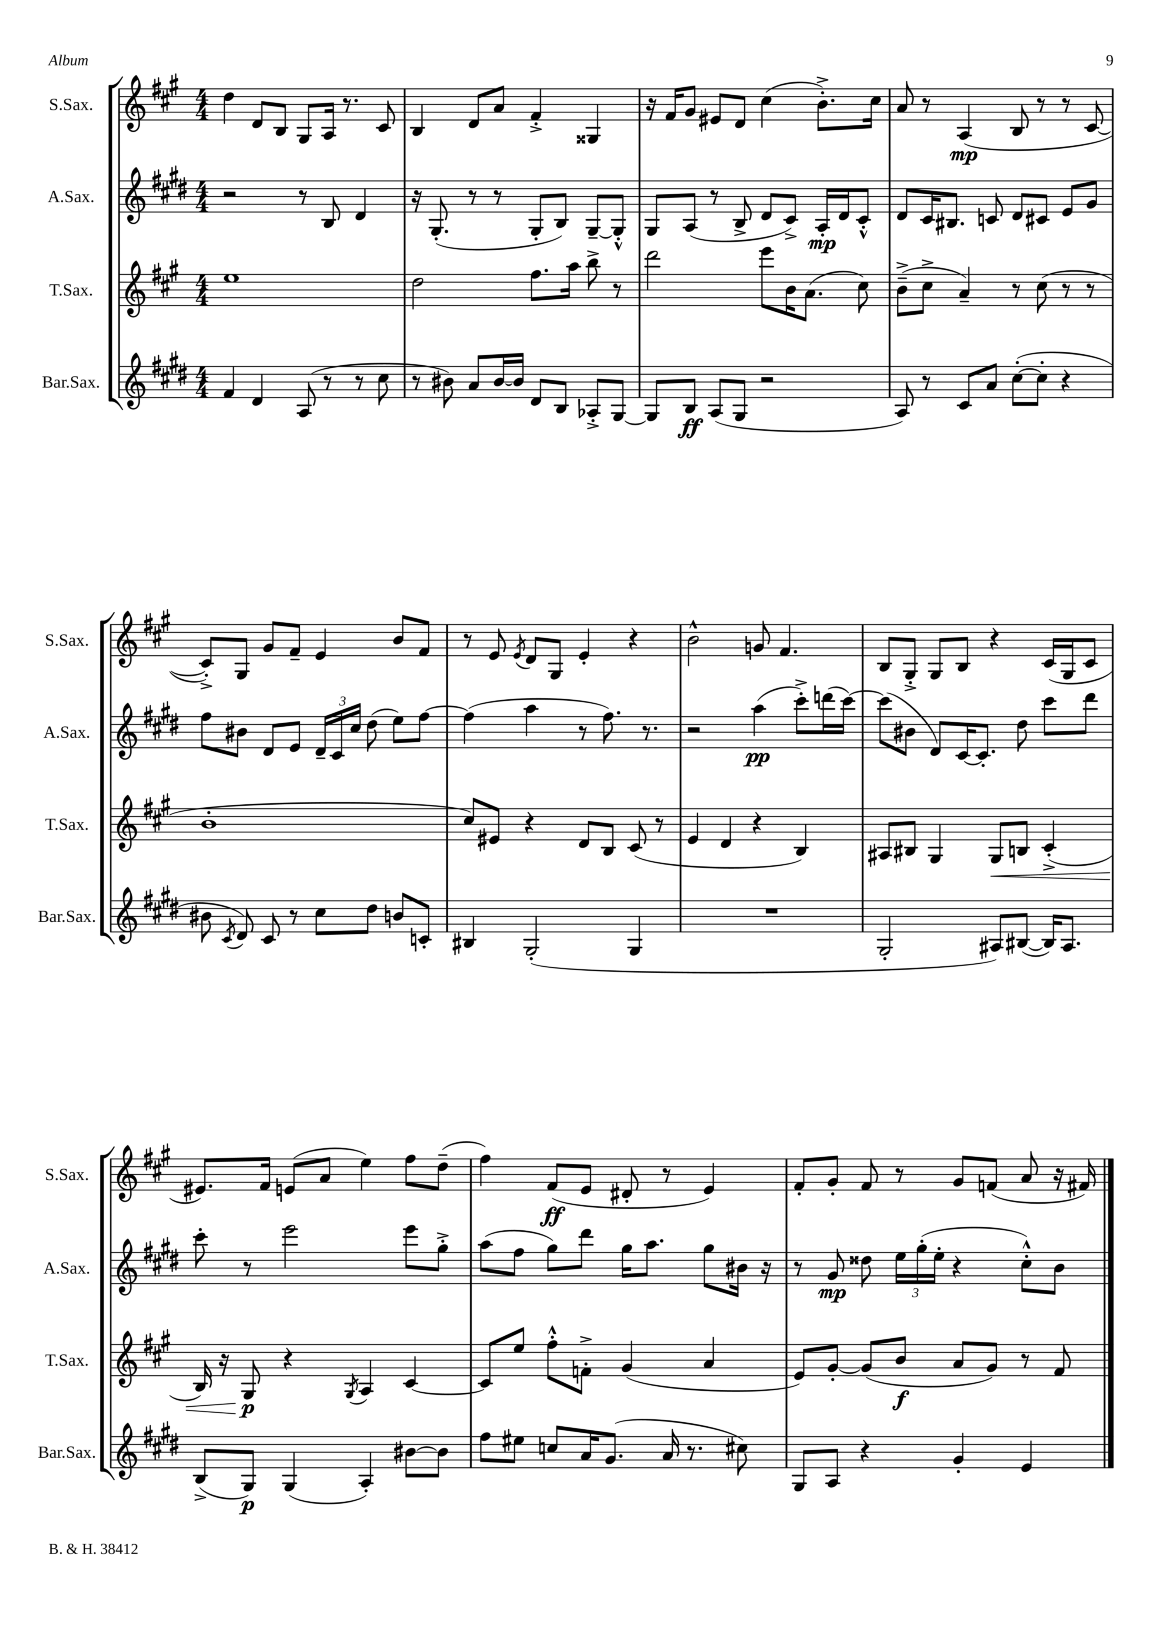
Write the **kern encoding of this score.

**kern	**dynam	**kern	**dynam	**kern	**dynam	**kern	**dynam
*part4	*part4	*part3	*part3	*part2	*part2	*part1	*part1
*staff4	*staff4	*staff3	*staff3	*staff2	*staff2	*staff1	*staff1
*I"Bar.Sax.	*	*I"T.Sax.	*	*I"A.Sax.	*	*I"S.Sax.	*
*I'Bar.Sax.	*	*I'T.Sax.	*	*I'A.Sax.	*	*I'S.Sax.	*
*clefG2	*	*clefG2	*	*clefG2	*	*clefG2	*
*k[f#c#g#d#]	*	*k[f#c#g#]	*	*k[f#c#g#d#]	*	*k[f#c#g#]	*
*M4/4	*	*M4/4	*	*M4/4	*	*M4/4	*
=7	=7	=7	=7	=7	=7	=7	=7
4f#/	.	1ee	.	2r	.	4dd\	.
4d#/	.	.	.	.	.	8d/L	.
.	.	.	.	.	.	8B/J	.
(8A/	.	.	.	8r	.	8G#/L	.
8r	.	.	.	8B/	.	16A/Jk	.
.	.	.	.	.	.	8.r	.
8r	.	.	.	4d#/	.	.	.
8cc#\	.	.	.	.	.	8c#/	.
=8	=8	=8	=8	=8	=8	=8	=8
8r	.	2dd\	.	16r	.	4B/	.
.	.	.	.	(8.G#'/	.	.	.
8b#X\)	.	.	.	.	.	.	.
8a/L	.	.	.	8r	.	8d/L	.
[16b#/L	.	.	.	8r	.	8a/J	.
16b#/JJ]	.	.	.	.	.	.	.
8d#/L	.	8.ff#\L	.	8G#'/L	.	4f#'^/	.
8B/J	.	.	.	8B/J)	.	.	.
.	.	16aa\Jk	.	.	.	.	.
8A-X'^/L	.	8bb^\	.	[8G#~/L	.	4G##X/	.
[8G#/J	.	8r	.	8G#'^^/J]	.	.	.
=9	=9	=9	=9	=9	=9	=9	=9
8G#/L]	.	2ddd\	.	8G#/L	.	16r	.
.	.	.	.	.	.	16f#/KL	.
8B/J	ff	.	.	(8A/J	.	8g#/J	.
(8A/L	.	.	.	8r	.	8e#X/L	.
8G#/J	.	.	.	8B^/	.	8d/J	.
2r	.	8eee\L	.	8d#/L	.	(4cc#\	.
.	.	16b\K	.	8c#^/J)	.	.	.
.	.	(8.a\J	.	.	.	.	.
.	.	.	.	16A'/LL	mp	8.b'^\L)	.
.	.	.	.	16d#/J	.	.	.
.	.	8cc#\)	.	8c#'^^/J	.	.	.
.	.	.	.	.	.	16cc#\Jk	.
=10	=10	=10	=10	=10	=10	=10	=10
8A/)	.	(8b~^\L	.	8d#/L	.	8a/	.
8r	.	8cc#^\J	.	16c#/K	.	8r	.
.	.	.	.	8.B#X/J	.	.	.
8c#/L	.	4a~/)	.	.	.	(4A/	mp
8a/J	.	.	.	8cn/	.	.	.
([8cc#'\L	.	8r	.	8d#/L	.	8B/	.
8cc#'\J]	.	(8cc#\	.	8c#X/J	.	8r	.
4r	.	8r	.	8e/L	.	8r	.
.	.	8r	.	8g#/J	.	[8c#/	.
!!LO:LB:g=z
=11	=11	=11	=11	=11	=11	=11	=11
8b#X\	.	1b'	.	8ff#\L	.	8c#'^/L])	.
8qc#/	.	.	.	.	.	.	.
8d#/)	.	.	.	8b#X\J	.	8G#/J	.
8c#/	.	.	.	8d#/L	.	8g#/L	.
8r	.	.	.	8e/J	.	8f#~/J	.
8cc#\L	.	.	.	24d#~/LL	.	4e/	.
.	.	.	.	24c#/	.	.	.
.	.	.	.	24cc#/JJ	.	.	.
8dd#\J	.	.	.	(8dd#\	.	.	.
8bn/L	.	.	.	8ee\L)	.	8b/L	.
8cn'/J	.	.	.	[8ff#\J	.	8f#/J	.
=12	=12	=12	=12	=12	=12	=12	=12
4B#X/	.	8cc#/L)	.	(4ff#\]	.	8r	.
.	.	8e#X/J	.	.	.	8e/	.
.	.	.	.	.	.	8qe/	.
(2G#'/	.	4r	.	4aa\	.	8d/L	.
.	.	.	.	.	.	8G#/J	.
.	.	8d/L	.	8r	.	4e'/	.
.	.	8B/J	.	8.ff#\)	.	.	.
4G#/	.	(8c#/	.	.	.	4r	.
.	.	.	.	8.r	.	.	.
.	.	8r	.	.	.	.	.
=13	=13	=13	=13	=13	=13	=13	=13
1r	.	4e/	.	2r	.	2b^^\	.
.	.	4d/	.	.	.	.	.
.	.	4r	.	(4aa\	pp	8gn/	.
.	.	.	.	.	.	4.f#/	.
.	.	4B/)	.	8ccc#'^\L)	.	.	.
.	.	.	.	(16dddn\L	.	.	.
.	.	.	.	[16ccc#\JJ)	.	.	.
=14	=14	=14	=14	=14	=14	=14	=14
2G#'/	.	8A#X/L	.	(8ccc#\L]	.	8B/L	.
.	.	8B#X/J	.	8b#X\J	.	8G#'^/J	.
.	.	4G#/	.	8d#/L)	.	8G#/L	.
.	.	.	.	[16c#/K	.	8B/J	.
.	.	.	.	8.c#'/J]	.	.	.
!	!	!	!LO:HP:b	!	!	!	!
8A#X/L)	.	8G#/L	<	.	.	4r	.
([8B#X/J	.	8Bn/J	.	8dd#\	.	.	.
16B#/KL])	.	(4c#'^/	.	8ccc#\L	.	(16c#/LL	.
8.A#/J	.	.	.	.	.	16G#/J	.
.	.	.	.	8ddd#\J	.	8c#/J	.
!!LO:LB:g=z
=15	=15	=15	=15	=15	=15	=15	=15
(8B^/L	.	16B/)	.	8ccc#'\	.	8.e#X/L)	.
.	.	16r	.	.	.	.	.
8G#/J)	p	8G#/	p	8r	.	.	.
.	.	.	.	.	.	16f#/Jk	.
(4G#/	.	4r	[	2eee\	.	(8en/L	.
.	.	.	.	.	.	8a/J	.
.	.	8qG#/	.	.	.	.	.
4A'/)	.	4A/	.	.	.	4ee\)	.
[8b#X\L	.	[4c#/	.	8eee\L	.	8ff#\L	.
8b#\J]	.	.	.	8gg#'^\J	.	(8dd~\J	.
=16	=16	=16	=16	=16	=16	=16	=16
8ff#\L	.	8c#/L]	.	(8aa\L	.	4ff#\)	.
8ee#X\J	.	8ee/J	.	8ff#\J	.	.	.
8ccn/L	.	8ff#'^^\L	.	8gg#\L)	.	(8f#/L	ff
16a/K	.	8fn'^\J	.	8ddd#\J	.	8e/J	.
(8.g#/J	.	.	.	.	.	.	.
.	.	(4g#/	.	16gg#\KL	.	8d#X'/	.
.	.	.	.	8.aa\J	.	.	.
16a/	.	.	.	.	.	8r	.
8.r	.	.	.	.	.	.	.
.	.	4a/	.	8gg#\L	.	4e/)	.
8cc#X\)	.	.	.	16b#X\Jk	.	.	.
.	.	.	.	16r	.	.	.
=17	=17	=17	=17	=17	=17	=17	=17
8G#/L	.	8e/L)	.	8r	.	8f#'/L	.
8A/J	.	[8g#'/J	.	8g#/	mp	8g#'/J	.
4r	.	(8g#/L]	.	8dd##X\	.	8f#/	.
.	.	8b/J	f	24ee\LL	.	8r	.
.	.	.	.	(24gg#'\	.	.	.
.	.	.	.	24ee'\JJ	.	.	.
4g#'/	.	8a/L	.	4r	.	8g#/L	.
.	.	8g#/J)	.	.	.	(8fn/J	.
4e/	.	8r	.	8cc#'^^\L)	.	8a/	.
.	.	8f#/	.	8b\J	.	16r	.
.	.	.	.	.	.	16f#X/)	.
==	==	==	==	==	==	==	==
*-	*-	*-	*-	*-	*-	*-	*-
